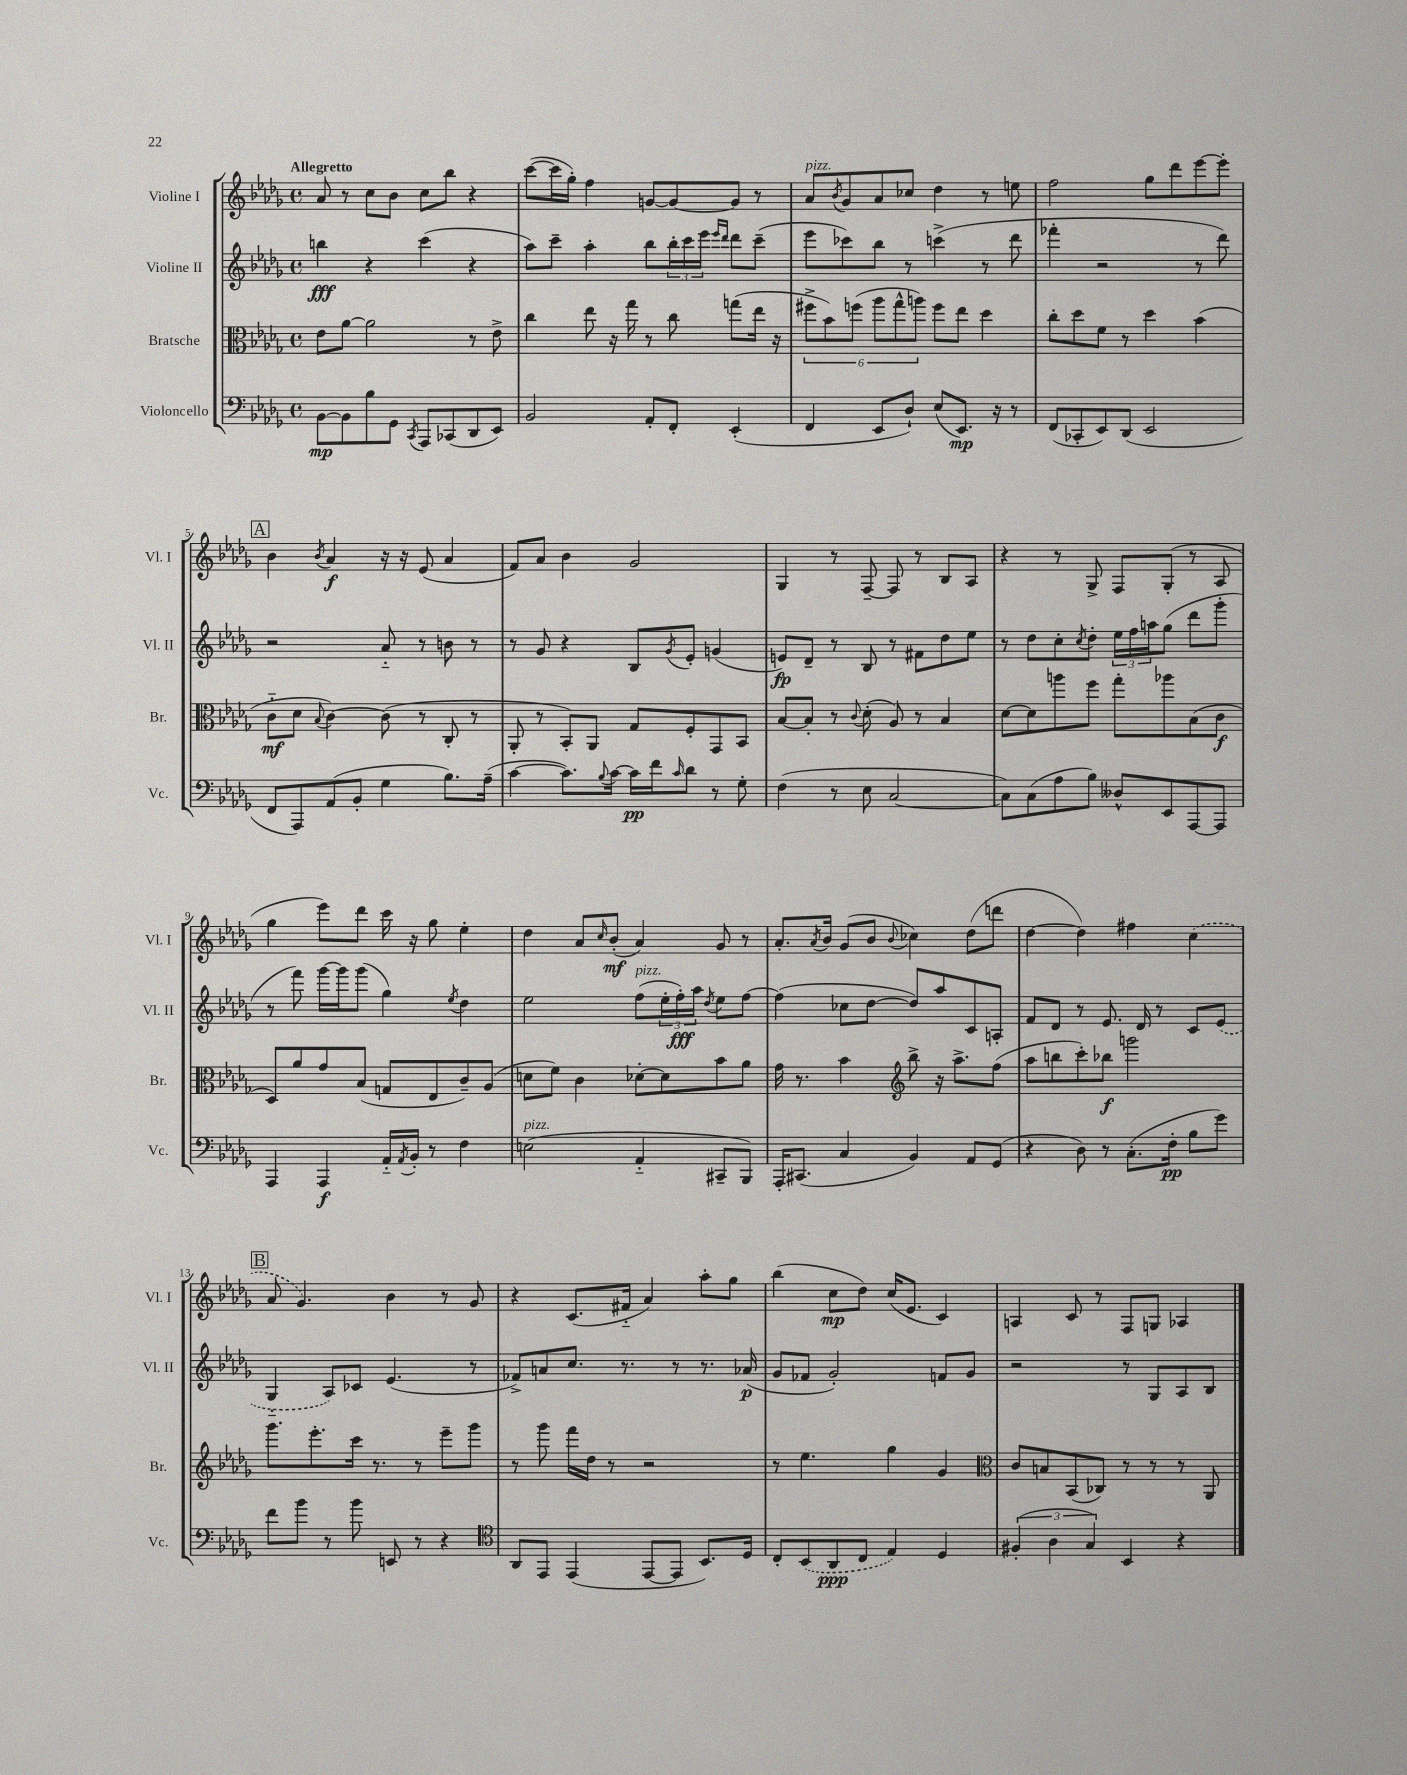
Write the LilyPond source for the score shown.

<<
\new StaffGroup <<
\new Staff = "s0" \with { instrumentName = "Violine I" shortInstrumentName = "Vl. I" } {
    \clef treble \key des \major \defaultTimeSignature \time 4/4 \tempo "Allegretto"
    aes'8 r8 c''8 bes'8 c''8 bes''8 r4 |
    c'''8~( c'''16 ges''16-.) f''4 g'8~ g'8~ g'8 r8 |
    aes'8^\markup { \italic "pizz." } \acciaccatura { bes'8 } ges'8 aes'8 ces''8 des''4 r8 e''8 |
    f''2 ges''8 des'''8 ees'''8~ ees'''8-. |
    \mark \markup { \box "A" } bes'4 \acciaccatura { bes'8 } aes'4\f r16 r16 ees'8( aes'4 |
    f'8) aes'8 bes'4 ges'2 |
    ges4 r8 f8~-- f8 r8 bes8 aes8 |
    r4 r8 ges8-> f8 ges8-.( r8 aes8 |
    ges''4 ees'''8) des'''8 c'''16 r16 ges''8 ees''4-. |
    des''4 aes'8 \grace { c''16 } bes'8-.\mf( aes'4) ges'8 r8 |
    aes'8.-. \acciaccatura { aes'8 } bes'16 ges'8( bes'8 \appoggiatura { bes'8 } ces''4) des''8( d'''8 |
    des''4~ des''4) fis''4 \once \slurDashed c''4( |
    \mark \markup { \box "B" } aes'8 ges'4.) bes'4 r8 ges'8 |
    r4 c'8.( fis'16-_ aes'4) aes''8-. ges''8 |
    bes''4( c''8\mp des''8) c''16( ees'8. c'4) |
    a4 c'8 r8 f8 g8 aes4 \bar "|." |
}
\new Staff = "s1" \with { instrumentName = "Violine II" shortInstrumentName = "Vl. II" } {
    \clef treble \key des \major \defaultTimeSignature \time 4/4
    b''4\fff r4 c'''4( r4 |
    aes''8) c'''8-- aes''4-. bes''8 \tuplet 3/2 { bes''16-. c'''16 ees'''16 } \grace { ees'''16 des'''16 } des'''8 c'''8--( |
    ees'''8 ces'''8) bes''8 r8 c'''4->( r8 des'''8 |
    fes'''4-. r2 r8 des'''8) |
    \mark \markup { \box "A" } r2 aes'8-_ r8 b'8 r8 |
    r8 ges'8 r4 bes8 \acciaccatura { ges'8 } ees'8-. g'4( |
    e'8\fp) des'8-- r8 bes8 r8 fis'8 des''8 ees''8 |
    r8 des''8 c''8-. \acciaccatura { c''8 } des''8-. \tuplet 3/2 { ees''16 f''16 a''16 } ges''8( des'''8 ges'''8-. |
    r8 f'''8) ges'''16~ ges'''16 ges'''8( ges''4) \acciaccatura { ees''8 } des''4 |
    ees''2 f''8^\markup { \italic "pizz." }( \tuplet 3/2 { ees''16-. f''16-.\fff) aes''16 } \acciaccatura { des''8 } ees''8 f''8~ |
    f''4( ces''8 des''8~ des''8) aes''8 c'8 a8-. |
    f'8 des'8 r8 ees'8. des'16 r8 c'8 \once \slurDashed ees'8( |
    \mark \markup { \box "B" } ges4-_ aes8) ces'8 ees'4.( r8 |
    fes'8->) a'8 c''8. r8. r8 r8. aes'16\p( |
    ges'8 fes'8 ges'2-.) f'8 ges'8 |
    r2 r8 ges8 aes8 bes8 \bar "|." |
}
\new Staff = "s2" \with { instrumentName = "Bratsche" shortInstrumentName = "Br." } {
    \clef alto \key des \major \defaultTimeSignature \time 4/4
    ees'8 aes'8~ aes'2 r8 ees'8-> |
    c''4 ees''8 r16 ges''16 r8 c''8 g''8( ees''16 r16 |
    \tuplet 6/4 { fis''8-> bes'8) f''8( aes''8 ges''8-^ a''8) } f''8 ees''8 des''4 |
    c''8-. des''8 f'8 r8 des''4 bes'4( |
    \mark \markup { \box "A" } c'8-_\mf des'8 \appoggiatura { bes8 } c'4~) c'8( r8 c8-. r8 |
    aes,8-. r8 bes,8-.) aes,8 ges8 f8-. ges,8 bes,8 |
    bes8~ bes8-. r8 \appoggiatura { c'8 } des'8-.( aes8) r8 bes4 |
    des'8~ des'8 a''8 f''8 ges''8-. aes''8 bes8( c'8\f |
    des8) aes'8 ges'8 bes8( g8 ees8 c'8--) aes8( |
    d'8 f'8) c'4 des'8~-. des'8 bes'8 aes'8 |
    ges'16 r8. bes'4 \clef treble bes''8-> r16 aes''8.-> f''8( |
    aes''8 b''8 c'''8-.) bes''8\f g'''2 |
    \mark \markup { \box "B" } ges'''8. ees'''8.-. c'''16 r8. r8 ees'''8-- ges'''8 |
    r8 ges'''8 f'''16 des''16 r8 r2 |
    r8 ees''4. ges''4 ges'4 |
    \clef alto c'8 b8 bes,8( ces8) r8 r8 r8 aes,8 \bar "|." |
}
\new Staff = "s3" \with { instrumentName = "Violoncello" shortInstrumentName = "Vc." } {
    \clef bass \key des \major \defaultTimeSignature \time 4/4
    bes,8~\mp bes,8 bes8 ges,8 \acciaccatura { c,8 } aes,,8 ces,8( des,8 ees,8) |
    bes,2 aes,8-. f,8-. ees,4-.( |
    f,4 ees,8 des8-!) ees8( ees,8.\mp) r16 r8 |
    f,8( ces,8-. ees,8) des,8( ees,2 |
    \mark \markup { \box "A" } f,8 aes,,8) aes,8( bes,8-. ges4 bes8.) aes16--( |
    c'4~ c'8.) \appoggiatura { bes8 } c'16~ c'16\pp f'16 \grace { c'16 } des'8 r8 ges8-. |
    f4( r8 ees8 c2~ |
    c8) c8( aes8 bes8) deses8-^ ees,8 aes,,8~ aes,,8 |
    aes,,4 aes,,4\f aes,16-_ \acciaccatura { aes,8 } bes,16-. r8 f4 |
    e2^\markup { \italic "pizz." }( aes,4-_ cis,8-- bes,,8) |
    aes,,16-. cis,8.( c4 bes,4) aes,8 ges,8( |
    r4 des8) r8 c8.-.( f16-.\pp bes8 ges'8) |
    \mark \markup { \box "B" } f'8 bes'8 r8 bes'8 e,8 r8 r4 |
    \clef tenor aes,8 ees,8 ees,4( ees,8~ ees,8 bes,8.) des16 |
    c8-. \once \slurDashed bes,8( aes,8\ppp c8 ees4) des4 |
    \tuplet 3/2 { fis4-.( aes4 ges4) } bes,4 r4 \bar "|." |
}
>>
>>
